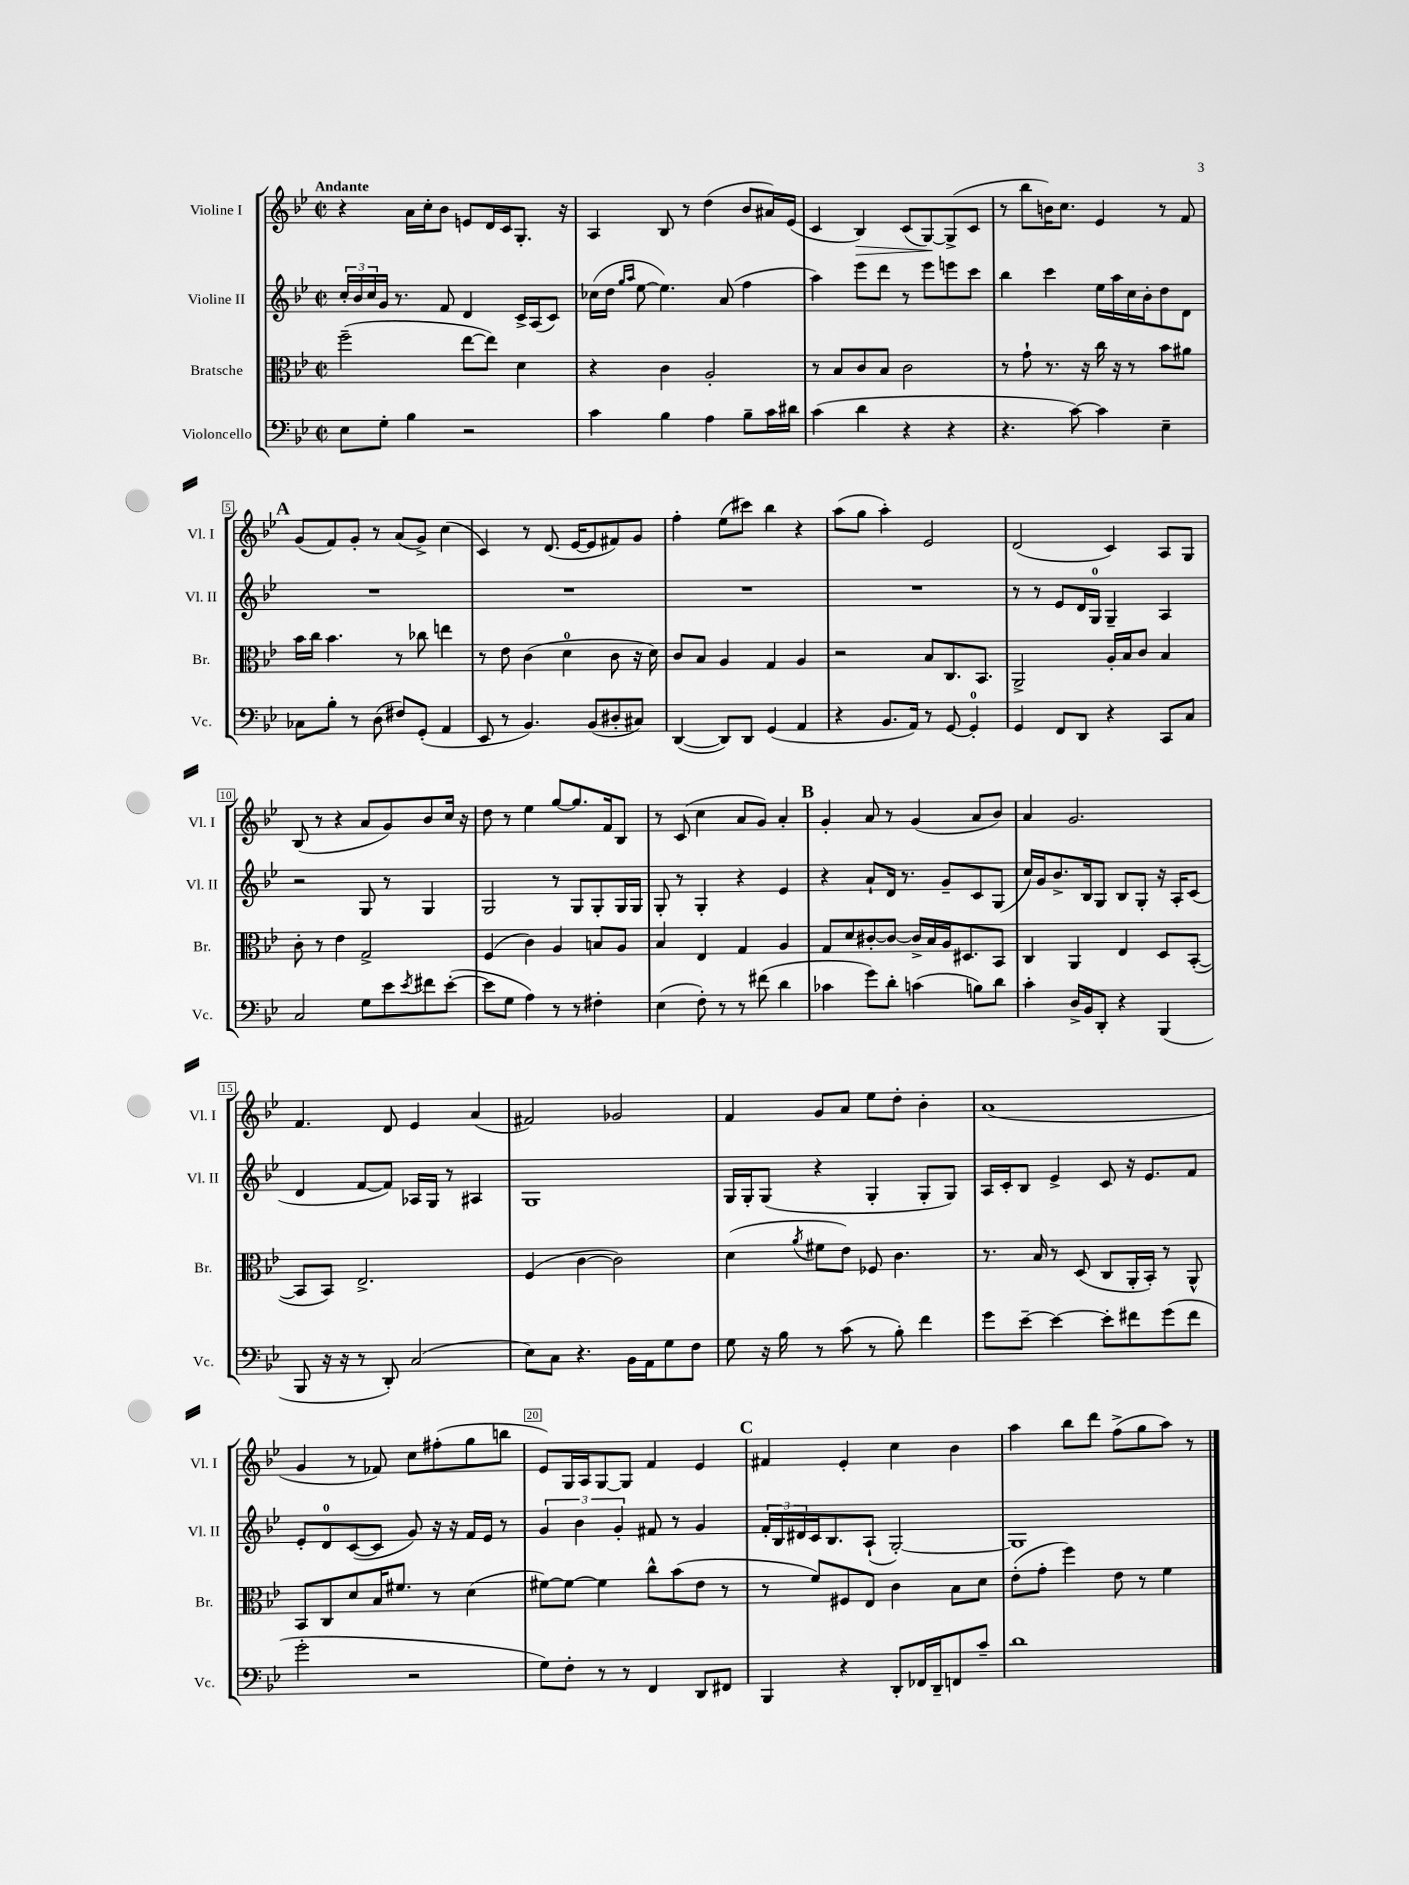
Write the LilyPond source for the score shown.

<<
\new StaffGroup <<
\new Staff = "s0" \with { instrumentName = "Violine I" shortInstrumentName = "Vl. I" } {
    \clef treble \key bes \major \defaultTimeSignature \time 2/2 \tempo "Andante"
    r4 a'16 c''16-. bes'8 e'8 d'16 c'16 g8.-. r16 |
    a4 bes8 r8 d''4( bes'8 ais'16) ees'16( |
    c'4 bes4\>) c'8( g8~\!) g8->( c'8 |
    r8 bes''8 b'16) c''8. ees'4 r8 f'8 |
    \mark \markup { \bold "A" } g'8( f'8) g'8-. r8 a'8( g'8->) c''4( |
    c'4) r8 d'8.( ees'16~ ees'8 fis'8) g'8 |
    f''4-. ees''8( cis'''8) bes''4 r4 |
    a''8( g''8 a''4-.) ees'2 |
    d'2( c'4) a8 g8 |
    bes8( r8 r4 a'8 g'8) bes'8 c''16 r16 |
    d''8 r8 ees''4 g''8~ g''8. f'16 bes8 |
    r8 c'8( c''4 a'8 g'8) a'4-. |
    \mark \markup { \bold "B" } g'4-. a'8 r8 g'4( a'8 bes'8) |
    a'4 g'2. |
    f'4. d'8 ees'4 a'4( |
    fis'2) ges'2 |
    f'4 g'8 a'8 ees''8 d''8-. bes'4-. |
    a'1( |
    g'4 r8 fes'8) c''8 fis''8-.( g''8 b''8 |
    ees'8) g16 a16 g8~ g8 f'4 ees'4 |
    \mark \markup { \bold "C" } fis'4 ees'4-. c''4 bes'4 |
    a''4 bes''8 d'''8 f''8->( g''8 a''8) r8 \bar "|." |
}
\new Staff = "s1" \with { instrumentName = "Violine II" shortInstrumentName = "Vl. II" } {
    \clef treble \key bes \major \defaultTimeSignature \time 2/2
    \tuplet 3/2 { c''16-. bes'16 c''16 } g'16 r8. f'8 d'4 c'16-> a16( c'8) |
    ces''16( d''16 \grace { g''16 a''16 } ees''8~ ees''4.) a'8( f''4 |
    a''4) ees'''8 d'''8 r8 ees'''8 e'''8 c'''8 |
    bes''4 c'''4 ees''16 a''16 c''16 bes'16-. d''8 d'8 |
    \mark \markup { \bold "A" } R1 |
    R1 |
    R1 |
    R1 |
    r8 r8 ees'8 d'16 g16-0 g4-- a4 |
    r2 g8 r8 g4 |
    g2 r8 g8 g8-. g16 g16 |
    g8-. r8 g4-. r4 ees'4 |
    \mark \markup { \bold "B" } r4 a'8-! d'16 r8. g'8-- c'8 g8( |
    c''16) g'16 bes'8.-> bes16 g8 bes8 g8-. r16 a16-. c'8( |
    d'4 f'8~ f'8) aes16 g16 r8 ais4 |
    g1 |
    g16 g16-. g8( r4 g4-. g8-. g8) |
    a16 c'16-. bes8 ees'4-> c'8 r16 ees'8. f'8 |
    ees'8-. d'8-0 c'8~( c'8 g'8) r16 r16 f'16 ees'16 r8 |
    \tuplet 3/2 { g'4 bes'4 g'4-. } fis'8 r8 g'4 |
    \mark \markup { \bold "C" } \tuplet 3/2 { f'16-. bes16 dis'16 } c'16 bes8. a8-!( g2~-.) |
    g1 \bar "|." |
}
\new Staff = "s2" \with { instrumentName = "Bratsche" shortInstrumentName = "Br." } {
    \clef alto \key bes \major \defaultTimeSignature \time 2/2
    f''2--( ees''8~ ees''8) d'4 |
    r4 c'4 a2-. |
    r8 bes8 c'8 bes8 c'2 |
    r8 g'8-! r8. r16 c''16 r16 r8 bes'8 ais'8 |
    \mark \markup { \bold "A" } bes'16 c''16 bes'4. r8 ces''8 e''4 |
    r8 ees'8 c'4( d'4-0 c'8 r16 d'16) |
    c'8 bes8 a4 g4 a4 |
    r2 bes8 c8. bes,8. |
    a,2-> a16-. bes16 c'8 bes4 |
    c'8-. r8 ees'4 g2-> |
    f4( c'4) a4 b8 a8 |
    bes4 ees4 g4 a4 |
    \mark \markup { \bold "B" } g8 d'8 cis'8~-. cis'8~ cis'16-> bes16 a16 dis8. bes,8 |
    c4 a,4 ees4 d8 bes,8~-.( |
    bes,8 bes,8) ees2.-> |
    f4( c'4~ c'2) |
    d'4( \acciaccatura { a'8 } fis'8 ees'8) fes8 c'4. |
    r8. bes16 r8 d8( c8 a,16-. bes,16-.) r8 a,8-^ |
    bes,8 c8 d'8 bes16 fis'8. r8 d'4( |
    fis'8~) fis'8~ fis'4 c''8-^ bes'8( ees'8 r8 |
    \mark \markup { \bold "C" } r8 f'8) fis8 ees8 c'4 bes8 d'8 |
    ees'8-.( g'8-. f''4) ees'8 r8 f'4 \bar "|." |
}
\new Staff = "s3" \with { instrumentName = "Violoncello" shortInstrumentName = "Vc." } {
    \clef bass \key bes \major \defaultTimeSignature \time 2/2
    ees8 g8-. bes4 r2 |
    c'4 bes4 a4 bes8-- c'16 dis'16 |
    c'4( d'4 r4 r4 |
    r4. c'8~) c'4 ees4-- |
    \mark \markup { \bold "A" } ces8 bes8-. r8 d8( fis8) g,8-.( a,4 |
    ees,8 r8 bes,4.) bes,8( dis8-. cis8) |
    d,4~( d,8) d,8 g,4( a,4 |
    r4 bes,8. a,16) r8 g,8~ g,4-0-. |
    g,4 f,8 d,8 r4 c,8 c8 |
    c2 g8 ees'8 \acciaccatura { ees'8 } fis'8 ees'8~-.( |
    ees'8 g8 a4) r8 r8 fis4-. |
    ees4( f8-.) r8 r8 fis'8( d'4 |
    \mark \markup { \bold "B" } ces'4 g'8) d'8-. c'4( b8) d'8 |
    c'4-. d16-> bes,16 d,8-. r4 bes,,4( |
    bes,,8 r16 r16 r8 d,8-.) c2( |
    ees8) c8 r4. bes,16 a,16 g8 f8 |
    g8 r16 bes16 r8 c'8( r8 bes8-.) f'4 |
    g'8 ees'8~-- ees'4~ ees'8-. fis'8 g'8( fis'8 |
    g'2-. r2 |
    g8) f8-. r8 r8 f,4 d,8 fis,8 |
    \mark \markup { \bold "C" } bes,,4 r4 d,8-. fes,16 d,16-- f,8 c'8-- |
    d'1 \bar "|." |
}
>>
>>
\layout { \context { \Score \override BarNumber.break-visibility = ##(#f #t #t) barNumberVisibility = #(every-nth-bar-number-visible 5) \override BarNumber.stencil = #(make-stencil-boxer 0.1 0.3 ly:text-interface::print) } }
